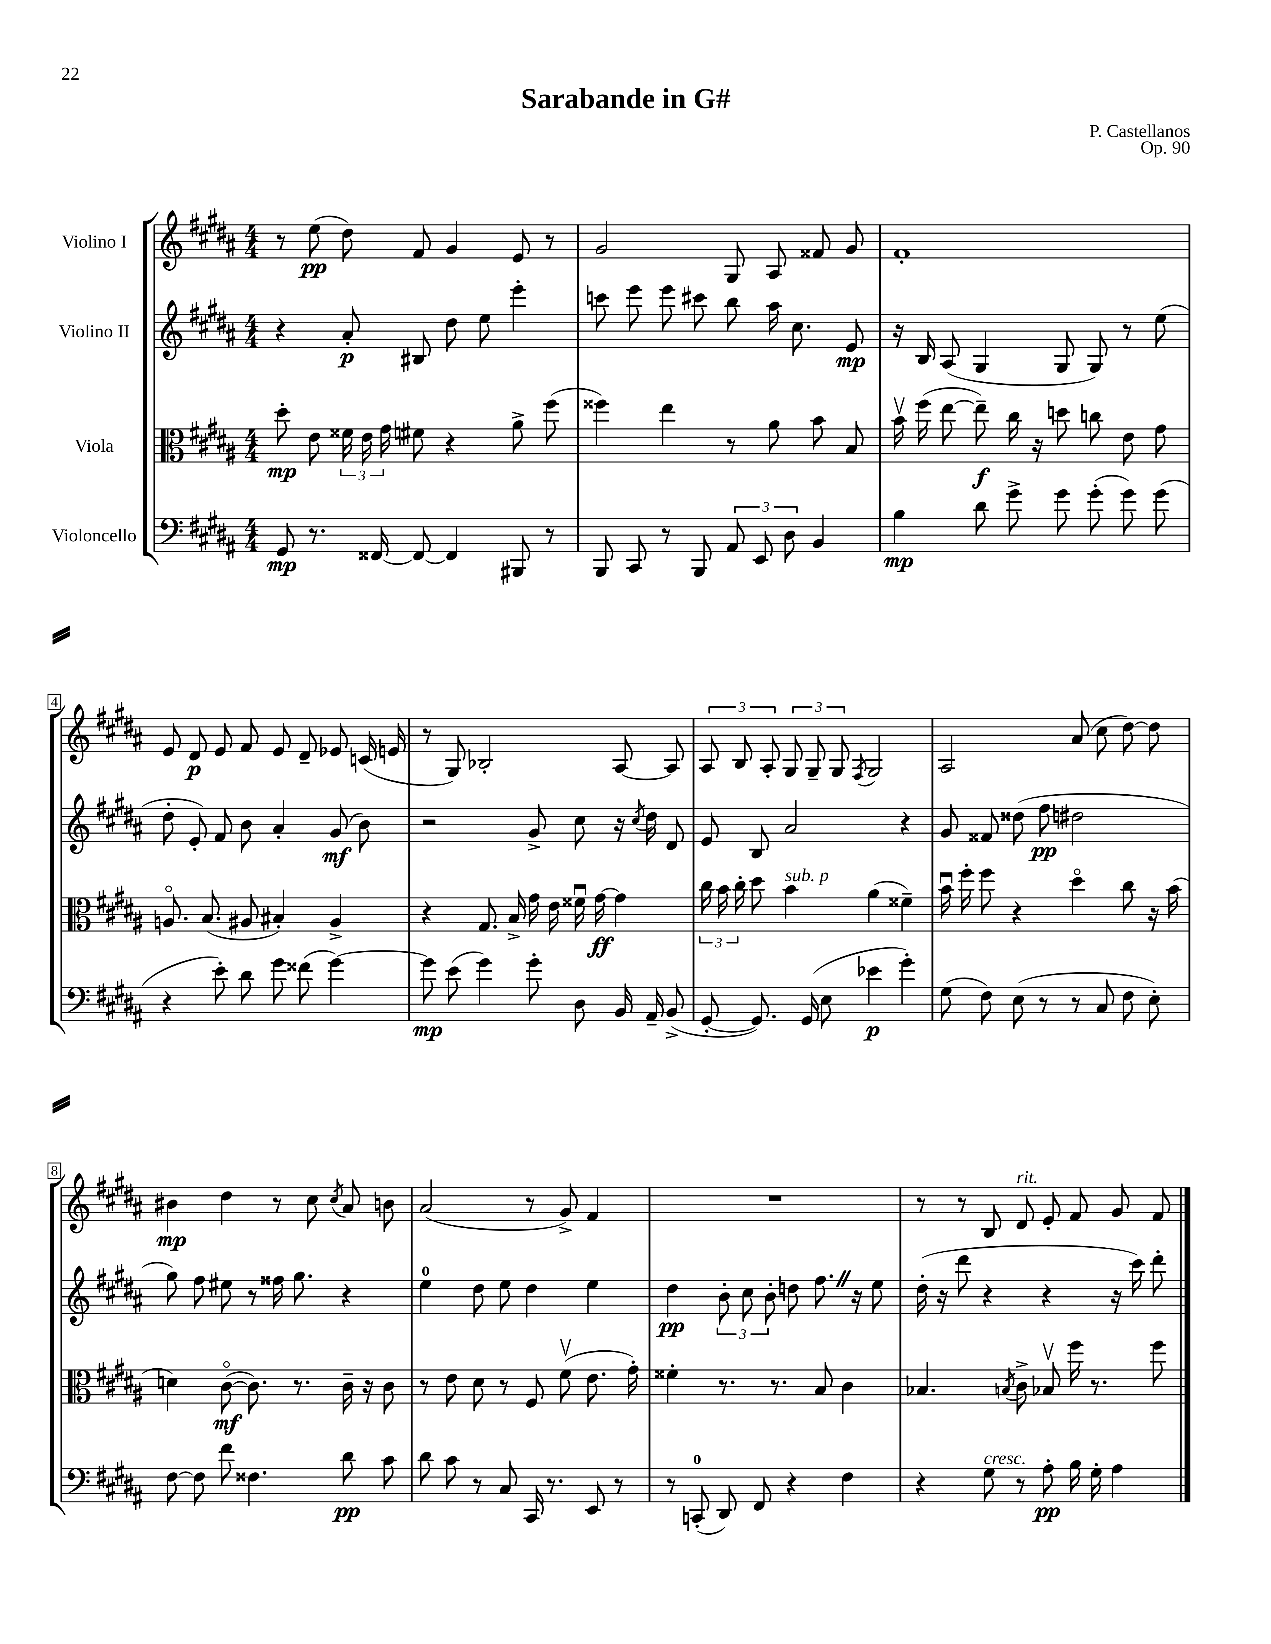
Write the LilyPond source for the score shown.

\header { title = "Sarabande in G#" composer = "P. Castellanos" opus = "Op. 90" }
<<
\new StaffGroup <<
\new Staff = "s0" \with { instrumentName = "Violino I" } {
    \clef treble \key b \major \numericTimeSignature \time 4/4
    \autoBeamOff r8 e''8\pp( dis''8) fis'8 gis'4 e'8 r8 |
    gis'2 gis8 ais8 fisis'8 gis'8 |
    fis'1-. |
    e'8 dis'8\p e'8 fis'8 e'8 dis'8-- ees'8 c'16( e'16 |
    r8 gis8) bes2-. ais8~ ais8 |
    \tuplet 3/2 { ais8 b8 ais8-. } \tuplet 3/2 { gis8 gis8-- gis8 } \acciaccatura { fis8 } gis2 |
    ais2 ais'8( cis''8 dis''8~) dis''8 |
    bis'4\mp dis''4 r8 cis''8 \acciaccatura { cis''8 } ais'8 b'8 |
    ais'2( r8 gis'8->) fis'4 |
    R1 |
    r8 r8 b8 dis'8^\markup { \italic "rit." } e'8-. fis'8 gis'8 fis'8 \bar "|." |
}
\new Staff = "s1" \with { instrumentName = "Violino II" } {
    \clef treble \key b \major \numericTimeSignature \time 4/4
    \autoBeamOff r4 ais'8-.\p bis8 dis''8 e''8 e'''4-. |
    c'''8 e'''8 e'''8 cis'''8 b''8 ais''16 cis''8. e'8\mp |
    r16 b16 ais8( gis4 gis8 gis8) r8 e''8( |
    dis''8-. e'8-.) fis'8 b'8 ais'4-. gis'8\mf( b'8) |
    r2 gis'8-> cis''8 r16 \acciaccatura { cis''8 } dis''16 dis'8 |
    e'8 b8 ais'2 r4 |
    gis'8 fisis'8 disis''8( fis''8\pp dis''2 |
    gis''8) fis''8 eis''8 r8 fisis''16 gis''8. r4 |
    e''4-0 dis''8 e''8 dis''4 e''4 |
    dis''4\pp \tuplet 3/2 { b'8-. cis''8 b'8-. } d''8 fis''8. \once \override BreathingSign.text = \markup { \musicglyph "scripts.caesura.straight" } \breathe r16 e''8 |
    dis''16-.( r16 dis'''8 r4 r4 r16 cis'''16) dis'''8-. \bar "|." |
}
\new Staff = "s2" \with { instrumentName = "Viola" } {
    \clef alto \key b \major \numericTimeSignature \time 4/4
    \autoBeamOff dis''8-.\mp e'8 \tuplet 3/2 { fisis'16 e'16 gis'16 } fis'8 r4 ais'8-> fis''8( |
    fisis''4) e''4 r8 ais'8 b'8 b8 |
    b'16\upbow fis''16( e''8~ e''8--\f) cis''16 r16 d''8 c''8 e'8 gis'8 |
    a8.\flageolet b8.( ais8 bis4-.) ais4-> |
    r4 gis8. b16-> gis'16 e'16 fisis'16\downbow gis'16~\ff gis'4 |
    \tuplet 3/2 { cis''16 b'16 cis''16-. } dis''8 b'4^\markup { \italic "sub. p" } ais'4( fisis'4--) |
    b'16\downbow fis''16-. fis''8 r4 dis''4\flageolet cis''8 r16 b'16( |
    d'4) cis'8~\flageolet\mf( cis'8.) r8. cis'16-- r16 cis'8 |
    r8 e'8 dis'8 r8 fis8 fis'8\upbow( e'8. gis'16-.) |
    fisis'4-. r8. r8. b8 cis'4 |
    bes4. \acciaccatura { b8 } cis'8-> bes8\upbow fis''16 r8. fis''8 \bar "|." |
}
\new Staff = "s3" \with { instrumentName = "Violoncello" } {
    \clef bass \key b \major \numericTimeSignature \time 4/4
    \autoBeamOff gis,8\mp r8. fisis,16~ fisis,8~ fisis,4 bis,,8 r8 |
    b,,8 cis,8 r8 b,,8 \tuplet 3/2 { ais,8 e,8 dis8 } b,4 |
    b4\mp dis'8 gis'8-> gis'8 gis'8-.( gis'8) gis'8( |
    r4 e'8-.) dis'8 gis'8 fisis'8( gis'4~) |
    gis'8\mp e'8( gis'4) gis'8-. dis8 b,16 ais,16-- b,8->( |
    gis,8~-. gis,8.) gis,16( e8 ees'4\p gis'4-.) |
    gis8( fis8) e8( r8 r8 cis8 fis8 e8-.) |
    fis8~ fis8 fis'8 fisis4. dis'8\pp cis'8 |
    dis'8 cis'8 r8 cis8 cis,16 r8. e,8 r8 |
    r8 c,8-0-.( dis,8) fis,8 r4 fis4 |
    r4 gis8^\markup { \italic "cresc." } r8 ais8-.\pp b16 gis16-. ais4 \bar "|." |
}
>>
>>
\layout { \context { \Score \override BarNumber.stencil = #(make-stencil-boxer 0.1 0.3 ly:text-interface::print) } }
